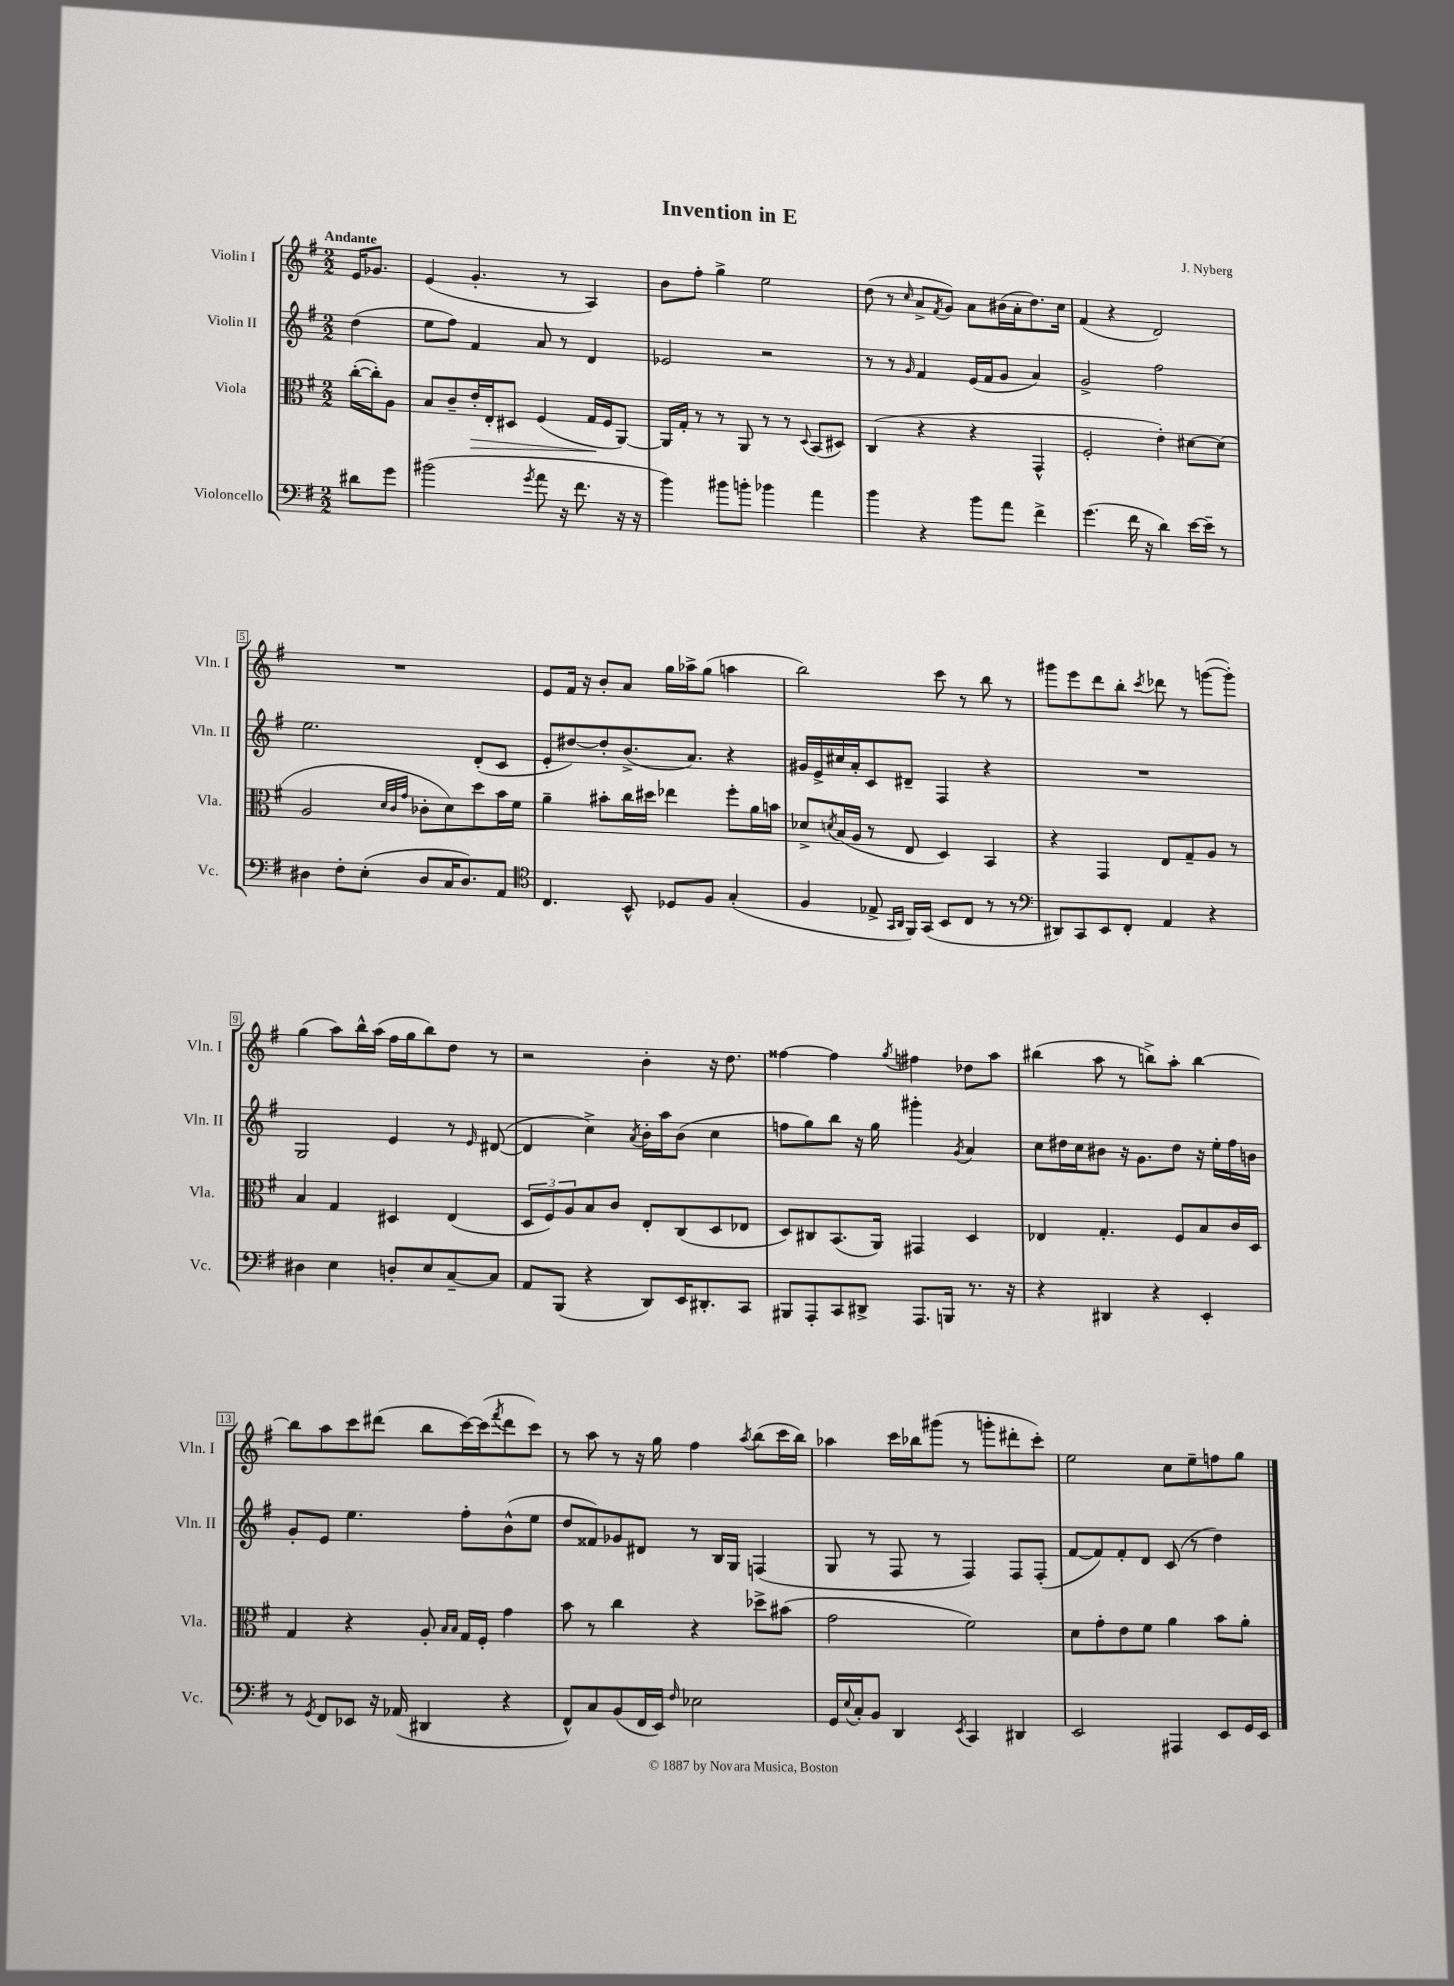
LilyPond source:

\header { title = "Invention in E" composer = "J. Nyberg" }
<<
\new StaffGroup <<
\new Staff = "s0" \with { instrumentName = "Violin I" shortInstrumentName = "Vln. I" } {
    \clef treble \key g \major \numericTimeSignature \time 2/2 \partial 4 \tempo "Andante"
    e'16 ges'8. |
    e'4( g'4.-. r8 a4) |
    b'8 fis''8-. g''4-> e''2 |
    d''8( r8 \grace { c''16 } a'8-> \acciaccatura { fis'8 } g'8) a'8 bis'16( a'16-. d''8.) c''16 |
    fis'4( r4 d'2) |
    R1 |
    e'8 fis'16 r16 b'8-. a'8 g''16 aes''16-> g''8( a''4 |
    b''2) c'''8 r8 b''8 r8 |
    gis'''8 e'''8 d'''8 b''8-. \acciaccatura { c'''8 } des'''8 r8 g'''8~( g'''8-.) |
    g''4( a''8) b''16-^ a''16( fis''16 g''16 b''8) d''8 r8 |
    r2 b'4-. r16 d''8. |
    fisis''4~ fisis''4 \acciaccatura { g''8 } fis''4 des''8 a''8 |
    bis''4( a''8 r8 b''8->) a''8-. b''4~ |
    b''8 a''8 c'''8 dis'''8( b''8 c'''16~) c'''16( \acciaccatura { fis'''8 } dis'''8 c'''8) |
    r8 a''8 r8 r16 g''16 fis''4 \acciaccatura { a''8 } b''8( c'''16 b''16) |
    aes''4 c'''16 bes''16 gis'''8( r8 g'''8-. dis'''8-. c'''8-.) |
    e''2 c''8 e''8-- f''8 g''8 \bar "|." |
}
\new Staff = "s1" \with { instrumentName = "Violin II" shortInstrumentName = "Vln. II" } {
    \clef treble \key g \major \numericTimeSignature \time 2/2 \partial 4
    d''4( |
    e''8 fis''8) fis'4 a'8 r8 d'4 |
    ees'2 r2 |
    r8 r8 \grace { g'16 } fis'4 e'16( fis'16 g'8 a'4) |
    g'2-> fis''2 |
    e''2. d'8-.( c'8 |
    e'8-. dis''8~) dis''8-. b'8.->( a'8.) r4 |
    gis'16 e'16-> cis''16 a'16-. c'8 dis'8-- fis4 r4 |
    R1 |
    g2 e'4 r8 \grace { e'16 } dis'8~( |
    dis'4 c''4->) \acciaccatura { a'8 } b'16-. a''16 b'8( c''4 |
    f''8 g''8) b''8 r16 g''16 gis'''4-. \acciaccatura { g'8 } a'4 |
    c''8 dis''16 c''16 bis'8 r16 g'8. dis''8 r16 e''16-. fis''16 b'16 |
    g'8-. e'8 e''4. fis''8-. b'8-^( e''8 |
    d''8 fisis'8) ges'8 dis'8 r8 b16 g16 f4( |
    g8 r8 fis8 r8 fis4) fis8 fis8-.( |
    fis'8~ fis'8) fis'8-. d'8 c'8( r8 d''4) \bar "|." |
}
\new Staff = "s2" \with { instrumentName = "Viola" shortInstrumentName = "Vla." } {
    \clef alto \key g \major \numericTimeSignature \time 2/2 \partial 4
    c''16~-.( c''16-.) a8 |
    b8 c'8-- e'16-.\> e16-. dis8 fis4( g16\! fis16 a,8~) |
    a,16 g16-. r8 r8 a,8 r8 r8 \appoggiatura { d8 } b,8( dis8) |
    c4( r4 r4 g,4-^ |
    fis2-. e'4-.) dis'8~ dis'8( |
    a2 \grace { d'32 c'32 g'32 } ces'8-. d'8) d''8 b'16 fis'16 |
    a'4-- bis'8-. c''16 dis''16 ees''4 fis''8-. a'16 b'16 |
    des'8-> \acciaccatura { d'8 } b16( a16 r8 e8 d4) b,4 |
    r4 g,4 e8 g8-- a8 r8 |
    b4 g4 dis4 e4( |
    \tuplet 3/2 { d8 fis8) a8 } b8 c'8 e8-. c8( d8 ees8 |
    d8) cis8 b,8.( a,16) gis,4 d4 |
    ees4 g4.-. fis8 b8 c'16 d16 |
    g4 r4 a8-. \grace { b16 b16 } g16 fis16-. g'4 |
    b'8 r8 c''4 r4 des''8-> bis'8( |
    g'2 fis'2) |
    d'8 g'8-. e'8 fis'8 a'4 b'8 a'8-. \bar "|." |
}
\new Staff = "s3" \with { instrumentName = "Violoncello" shortInstrumentName = "Vc." } {
    \clef bass \key g \major \numericTimeSignature \time 2/2 \partial 4
    dis'8 g'8 |
    bis'2( \acciaccatura { g'8 } a'8 r16 fis'8. r16 r16 |
    b'4) bis'8 b'8-. bes'4 a'4 |
    b'4 r4 b'8 a'8 fis'4-> |
    g'4.( fis'16 r16 d'4) e'16~ e'16-- r8 |
    dis4 fis8-. e8-.( dis8 c16 dis8.) a,8 |
    \clef tenor c4. b,8-^ des8 fis8 g4-.( |
    fis4 ees8-> \grace { g,16 a,16 } fis,16) g,16( b,8 c8 r8 r8 |
    \clef bass dis,8) c,8 e,8 fis,8-. a,4 r4 |
    dis4 e4 d8-. e8 c8~-- c8 |
    a,8 b,,8( r4 d,8) e,16 dis,8.-. c,8 |
    bis,,8 a,,8-. c,8 dis,8-> a,,8. b,,16 r8. r16 |
    r4 dis,4 r4 e,4-. |
    r8 \acciaccatura { g,8 } fis,8 ees,8 r16 aes,16( dis,4 r4 |
    fis,8-^) c8 b,8( fis,16 e,16) \grace { fis16 } ees2 |
    g,16 \appoggiatura { e8 } c16-. b,8 d,4 \acciaccatura { e,8 } c,4 dis,4 |
    e,2 ais,,4 e,8 g,16 e,16 \bar "|." |
}
>>
>>
\layout { \context { \Score \override BarNumber.stencil = #(make-stencil-boxer 0.1 0.3 ly:text-interface::print) } }
